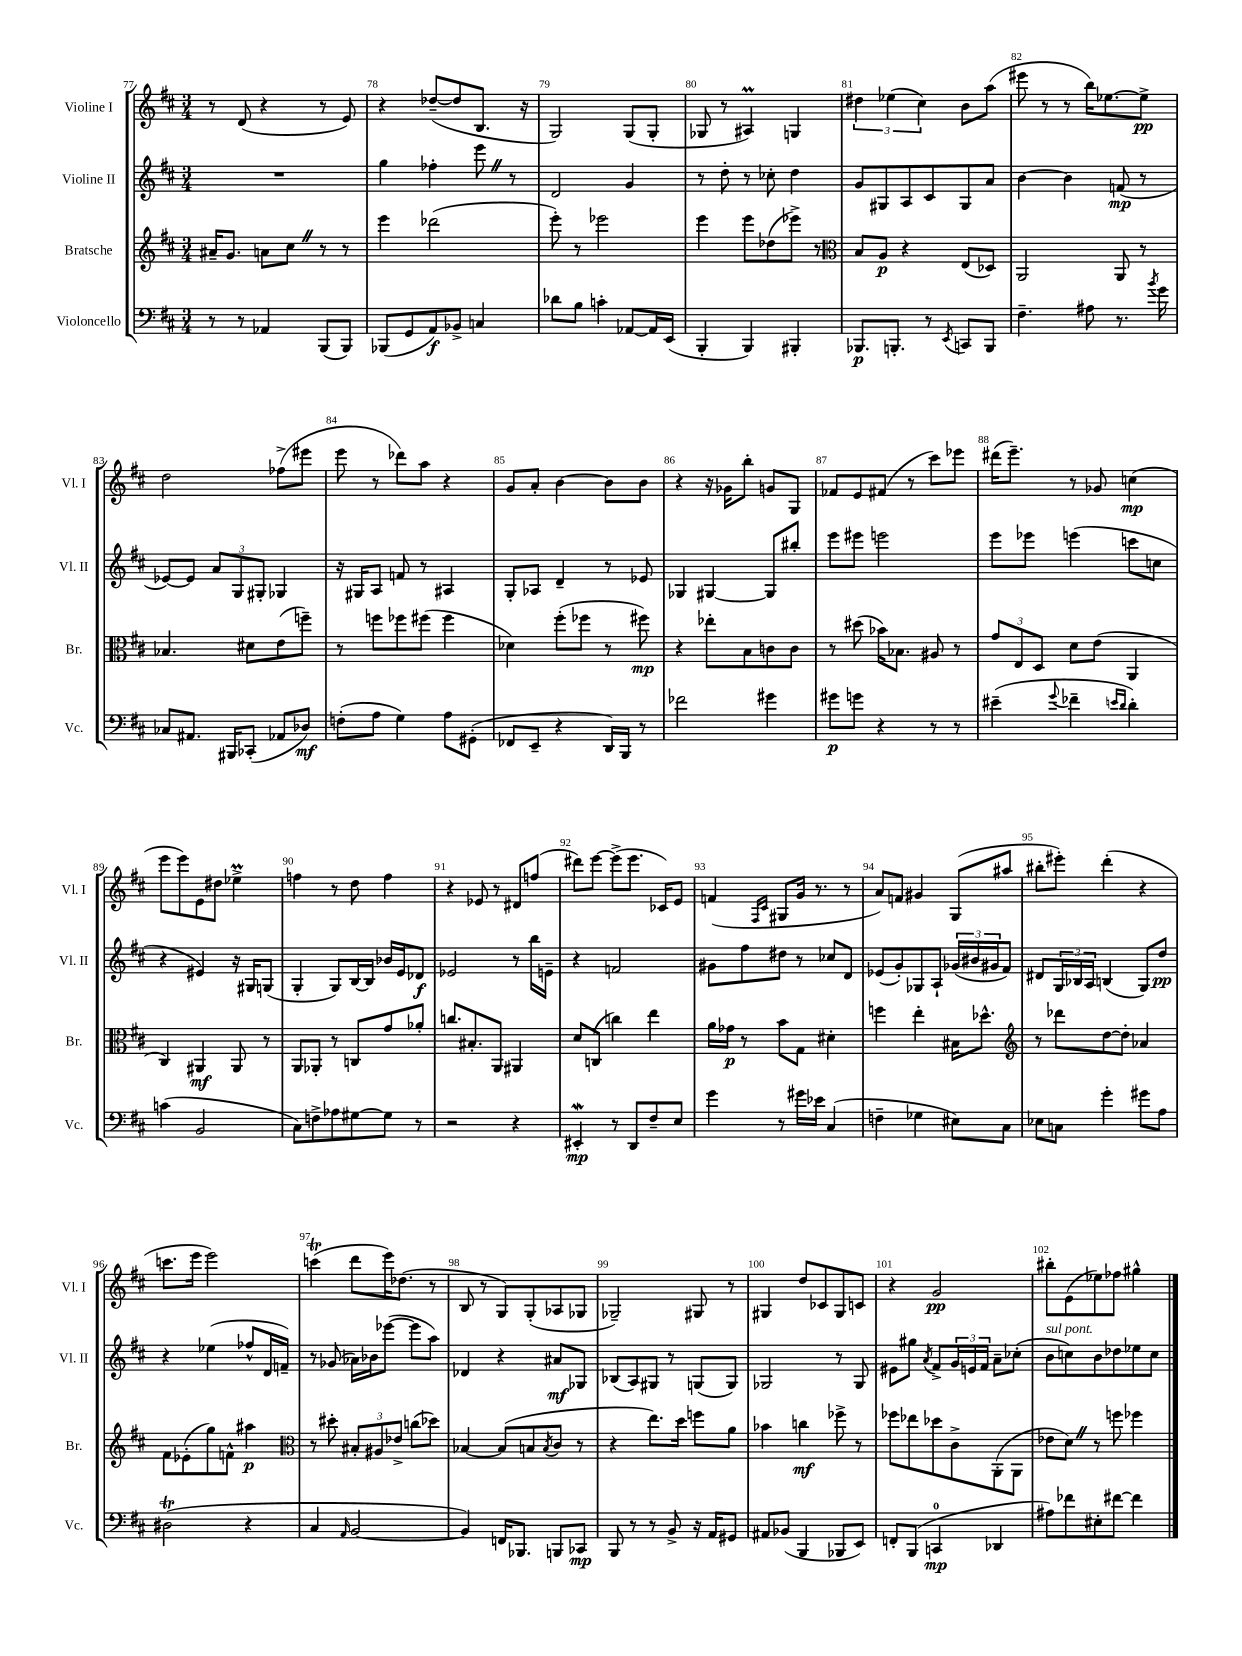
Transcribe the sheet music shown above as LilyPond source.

<<
\new StaffGroup <<
\new Staff = "s0" \with { instrumentName = "Violine I" shortInstrumentName = "Vl. I" } {
    \clef treble \key d \major \numericTimeSignature \time 3/4
    r8 d'8( r4 r8 e'8) |
    r4 des''8~--( des''8 b8. r16 |
    g2) g8( g8-. |
    ges8 r8 ais4\prall) g4 |
    \tuplet 3/2 { dis''4 ees''4( cis''4) } b'8 a''8( |
    eis'''8 r8 r8 b''16) ees''8.~ ees''8->\pp |
    d''2 fes''8->( eis'''8 |
    e'''8 r8 des'''8) a''8 r4 |
    g'8 a'8-. b'4~ b'8 b'8 |
    r4 r16 ges'16 b''8-. g'8 g8 |
    fes'8 e'8 fis'8( r8 cis'''8) ees'''8 |
    dis'''16( e'''8.--) r8 ges'8 c''4\mp( |
    e'''8 e'''8) e'8 dis''8 ees''4->\prall |
    f''4 r8 d''8 f''4 |
    r4 ees'8 r8 dis'8 f''8( |
    dis'''8) e'''8~ e'''8->( e'''8. ces'16) e'8 |
    f'4( \grace { fis16 cis'16 } gis8 g'16 r8. r8 |
    a'8) f'8 gis'4 g8( ais''8 |
    bis''8-. eis'''8-.) d'''4-.( r4 |
    c'''8. e'''16 e'''2) |
    c'''4\trill( d'''8 e'''16) des''8.( r8 |
    b8 r8 g8) g8-.( aes8 ges8 |
    ges2--) gis8 r8 |
    gis4 d''8 ces'8 gis8 c'8 |
    r4 g'2\pp |
    bis''8-. e'8( ees''8) fes''8 gis''4-^ \bar "|." |
}
\new Staff = "s1" \with { instrumentName = "Violine II" shortInstrumentName = "Vl. II" } {
    \clef treble \key d \major \numericTimeSignature \time 3/4
    R2. |
    g''4 fes''4-. e'''8 \once \override BreathingSign.text = \markup { \musicglyph "scripts.caesura.straight" } \breathe r8 |
    d'2 g'4 |
    r8 d''8-. r8 ces''8-. d''4 |
    g'8 gis8 a8 cis'8 gis8 a'8 |
    b'4~ b'4 f'8\mp( r8 |
    ees'8~) ees'8 \tuplet 3/2 { a'8 g8 gis8-. } ges4 |
    r16 gis16 a8 f'8 r8 ais4 |
    g8-. aes8 d'4-- r8 ees'8 |
    ges4 gis4~ gis8 bis''8-. |
    e'''8 eis'''8 e'''2 |
    e'''8 ees'''8 e'''4( c'''8 c''8 |
    r4 eis'4) r16 gis16 g8( |
    g4-. g8) b16~ b16 bes'16 e'16 des'8\f |
    ees'2 r8 b''16 e'16-- |
    r4 f'2 |
    gis'8 fis''8 dis''8 r8 ces''8 d'8 |
    ees'8( g'8-.) ges8 a8-! \tuplet 3/2 { ges'16( bis'16 gis'16 } fis'8) |
    dis'8 \tuplet 3/2 { g16 bes16 a16 } b4( g8) d''8\pp |
    r4 ees''4( fes''8-^ d'16 f'16--) |
    r8 ges'8( aes'16) bes'16 ees'''8~( ees'''8 a''8) |
    des'4 r4 ais'8\mf ges8 |
    bes8( a8) gis8 r8 g8( g8) |
    ges2 r8 ges8 |
    eis'8 gis''8 \acciaccatura { a'8 } fis'8-> \tuplet 3/2 { g'16 e'16 fis'16 } a'8-- ces''8-.( |
    b'8^\markup { \italic "sul pont." } c''8) b'8 des''8 ees''8 c''8 \bar "|." |
}
\new Staff = "s2" \with { instrumentName = "Bratsche" shortInstrumentName = "Br." } {
    \clef treble \key d \major \numericTimeSignature \time 3/4
    ais'16-- g'8. a'8 cis''8 \once \override BreathingSign.text = \markup { \musicglyph "scripts.caesura.straight" } \breathe r8 r8 |
    e'''4 des'''2( |
    e'''8-.) r8 ees'''2 |
    e'''4 e'''8 des''8( ees'''8->) r8 |
    \clef alto b8 a8\p r4 e8( des8) |
    a,2 a,8 r8 |
    bes4. dis'8 e'8( f''8--) |
    r8 f''8 fes''8 fis''8( fis''4 |
    des'4) fis''8-.( fes''8 r8 fis''8\mp) |
    r4 ees''8-. b8 c'8 c'8 |
    r8 dis''8( bes'16) bes8. ais8 r8 |
    \tuplet 3/2 { g'8 e8 d8 } d'8 e'8( a,4 |
    cis4) ais,4\mf ais,8 r8 |
    a,8 aes,8-. r8 c8 g'8 aes'8-. |
    c''8. bis8.-. a,8 ais,4 |
    d'8 c8( c''4) e''4 |
    a'16 ges'16\p r8 b'8 g8 dis'4-. |
    f''4 e''4-. bis16 des''8.-^ |
    \clef treble r8 des'''8 d''8~ d''8-. aes'4 |
    fis'8 ees'8-.( g''8) f'8-^ ais''4\p |
    \clef alto r8 dis''8-. \tuplet 3/2 { bis8-. ais8 ees'8-> } c''8( des''8) |
    bes4~ bes8( b8 \acciaccatura { b8 } cis'8 r8 |
    r4 e''8.) d''16 f''8 a'8 |
    bes'4 c''4\mf fes''8-> r8 |
    fes''8 ees''8 des''8 cis'8-> a,8-.( a,8 |
    ees'8 d'8) \once \override BreathingSign.text = \markup { \musicglyph "scripts.caesura.straight" } \breathe r8 f''8 fes''4 \bar "|." |
}
\new Staff = "s3" \with { instrumentName = "Violoncello" shortInstrumentName = "Vc." } {
    \clef bass \key d \major \numericTimeSignature \time 3/4
    r8 r8 aes,4 b,,8( b,,8) |
    bes,,8( g,8 a,8\f) bes,8-> c4 |
    des'8 b8 c'4-. aes,8~ aes,16 e,16( |
    b,,4-. b,,4) bis,,4-. |
    bes,,8.\p b,,8.-. r8 \acciaccatura { e,8 } c,8 b,,8 |
    fis4.-- ais8 r8. \acciaccatura { b'8 } g'16 |
    ces8 ais,8. bis,,16 ces,8-.( aes,8 des8\mf) |
    f8-.( a8 g4) a8 gis,8-.( |
    fes,8 e,8-- r4 d,16) b,,16 r8 |
    fes'2 gis'4 |
    gis'8\p g'8 r4 r8 r8 |
    eis'4--( \appoggiatura { g'8 } fes'4-- \grace { e'16 d'16 } d'4-.) |
    c'4( b,2 |
    cis8) f8-> aes8 gis8~ gis8 r8 |
    r2 r4 |
    eis,4-.\mordent\mp r8 d,8 fis8-- e8 |
    g'4 r8 gis'16 ees'16 cis4( |
    f4-- ges4 eis8) cis8 |
    ees8 c8 g'4-. gis'8 a8 |
    dis2\trill( r4 |
    cis4 \grace { a,16 } b,2~ |
    b,4) f,16 bes,,8. b,,8 ces,8\mp |
    b,,8 r8 r8 b,8-> r16 a,16 gis,8 |
    ais,8 bes,8( b,,4 bes,,8 e,8) |
    f,8-. b,,8( c,4-0\mp des,4 |
    ais8) fes'8 eis8-. fis'8~ fis'4 \bar "|." |
}
>>
>>
\layout { \context { \Score currentBarNumber = #77 \override BarNumber.break-visibility = ##(#f #t #t) barNumberVisibility = #all-bar-numbers-visible } }
